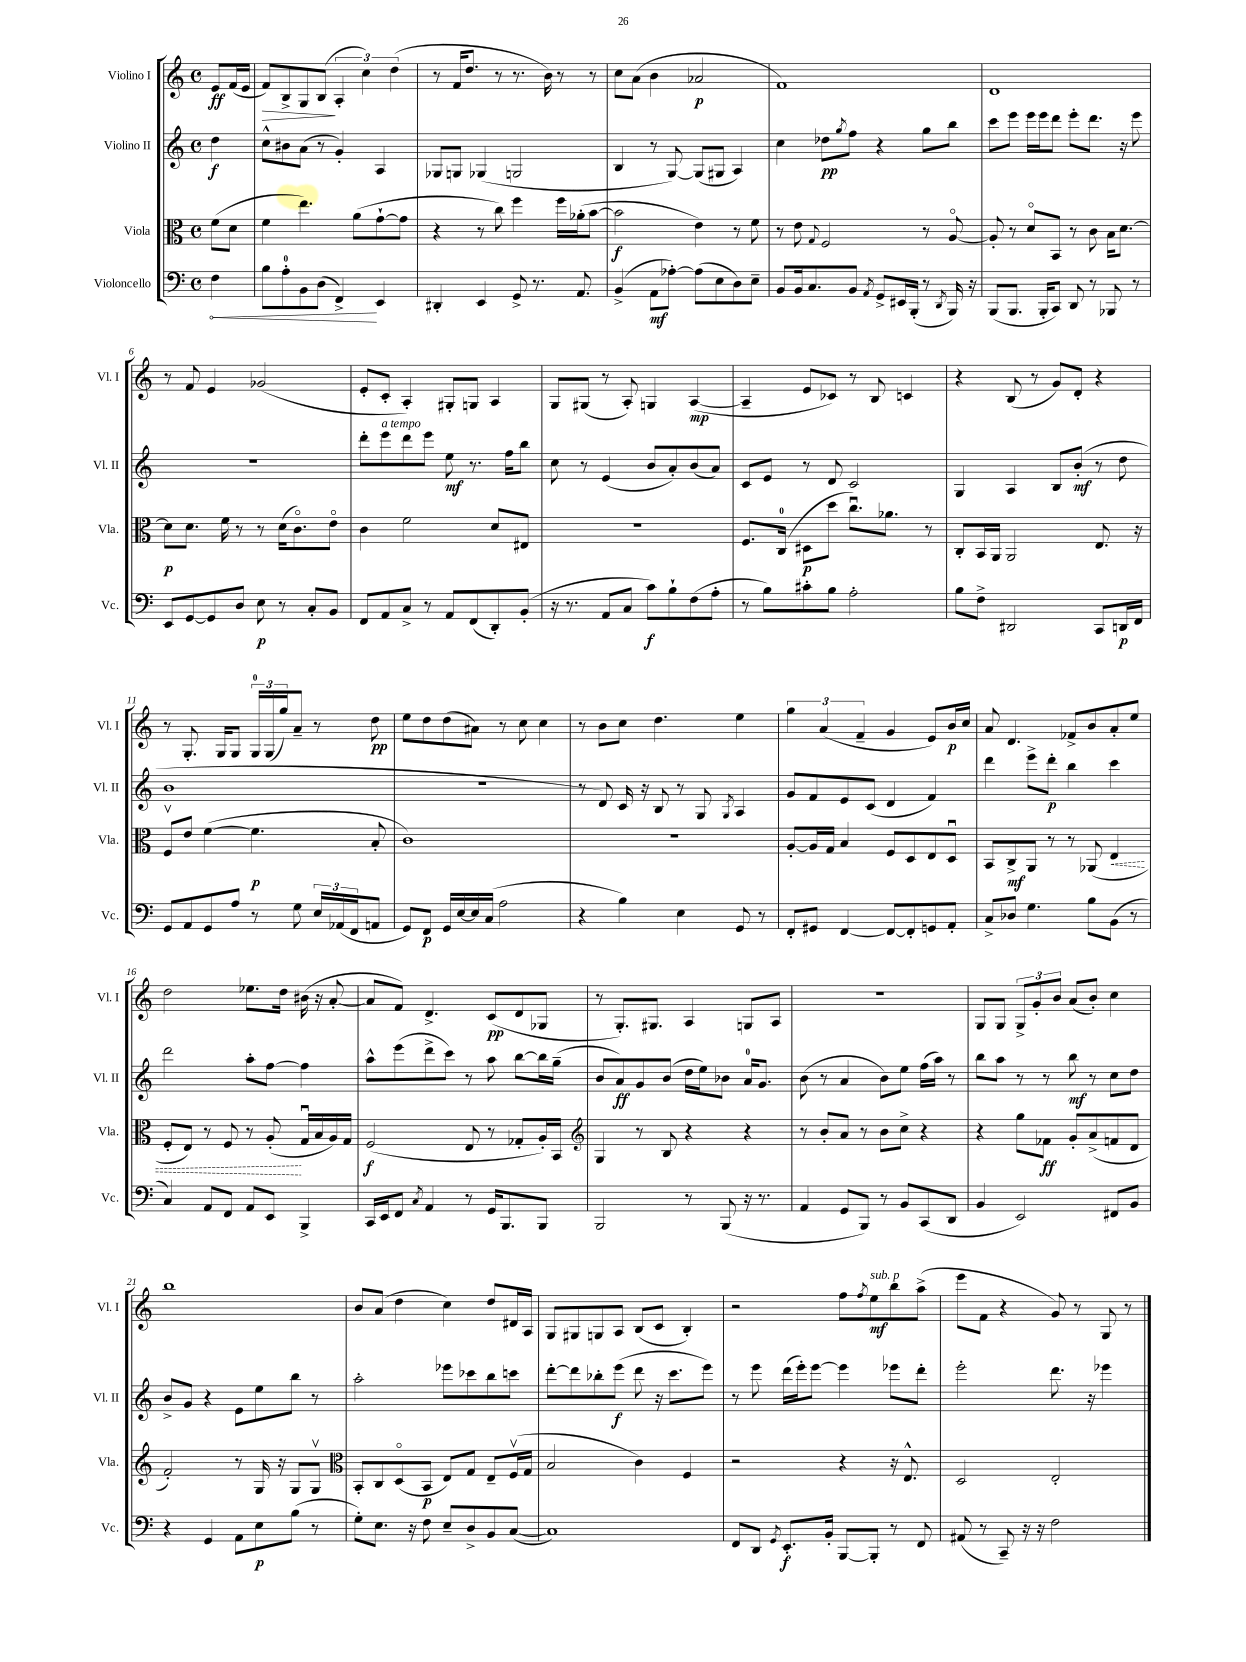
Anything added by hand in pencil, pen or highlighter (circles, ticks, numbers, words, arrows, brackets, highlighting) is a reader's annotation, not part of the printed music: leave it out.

**kern	**kern	**kern	**kern
*staff4	*staff3	*staff2	*staff1
*clefF4	*clefC3	*clefG2	*clefG2
*k[]	*k[]	*k[]	*k[]
*M4/4	*M4/4	*M4/4	*M4/4
*met(c)	*met(c)	*met(c)	*met(c)
4F\	(8f\L	4dd\	8e/L
.	8d\J	.	(16f/L
.	.	.	16e/JJ
=	=	=	=
8B\L	4f\	8cc^^\L	8f/L)
8A'\	.	8b#\	8B^/
8BB\	4.ee\)	(8a\J	8G/
(8D\J	.	8r	(8B/J
4FF^/)	.	4g'/)	6A'/
.	(8a\L	.	.
.	.	.	6cc\)
4EE/	[8g`\	4A/	.
.	.	.	(6dd\
.	8g\]J	.	.
=	=	=	=
4DD#'/	4r	8G-/L	8r
.	.	8G/J	16f/LK
.	.	.	8.dd/J
4EE/	8r	(4G-/	.
.	8cc\)	.	8r
8GG^/	4ff\	2G/	8.r
8.r	.	.	.
.	.	.	16b\)
.	16ff\LL	.	8r
8.AA/	(16a-'\J	.	.
.	[8b\J	.	8r
=	=	=	=
(4BB^/	2b\]	4B/	8cc\L
.	.	.	(8a\J
8AA\L	.	8r	4b\
[8A-'\J)	.	[8G/)	.
(8A-\]L	4e\)	(8G/]L	2a-/
8E\	.	8G#/J	.
8D\)	8r	4A/)	.
8E~\J	8f\	.	.
=	=	=	=
8BB/L	8r	4cc\	1f)
16BB/k	8e\	.	.
8.C/	.	.	.
.	8qqG/	.	.
.	2F/	8dd-\L	.
.	.	8qgg/	.
8BB/J	.	8ff\J	.
8qAA/	.	.	.
8GG^/L	.	4r	.
16EE#/L	.	.	.
(16BBB'/JJ	.	.	.
8r	8r	8gg\L	.
8qDD/	.	.	.
16BBB/)	[8Ao/	8bb\J	.
16r	.	.	.
=	=	=	=
(8BBB/L	8A'/]	8ccc\L	1d
8.BBB/J	8r	8eee\J	.
.	8do/L	16eee\LL	.
16BBB'/LK	.	16eee\J	.
8CC/J)	8BB/J	8ddd\J	.
8DD/	8r	8eee'\L	.
8r	8c\	8.ddd\J	.
8BBB-/	16B\LK	.	.
.	[8.d\J	16r	.
8r	.	8eee\	.
=	=	=	=
8EE/L	8d\]L	1r	8r
[8GG/	8.d\J	.	8f/
8GG/]	.	.	4e/
.	16f\	.	.
8D/J	8r	.	.
8E\	8r	.	(2g-/
8r	(16d\LK	.	.
.	8.co\)	.	.
8C'/L	.	.	.
8BB/J	8eo\J	.	.
=	=	=	=
8FF/L	4c\	8ddd'\L	8e'/L
8AA/	.	8eee\	8c'/J
8C^/J	2f\	8ddd\	4A'/)
8r	.	8eee\J	.
8AA/L	.	8ee\	8G#'/L
(8FF/	.	8.r	8G/J
8DD'/)	8d/L	.	4A/
.	.	16ff\LK	.
(8BB'/J	8E#/J	8bb\J	.
=	=	=	=
16r	1r	8cc\	8G/L
8.r	.	.	.
.	.	8r	(8G#/J
8AA/L	.	(4e/	8r
8C/J	.	.	8A'/)
8c\L)	.	8b/L	4G/
8B`\	.	8a'/)	.
(8F\	.	(8b/	([4A/
8A'\J	.	8a/J)	.
=	=	=	=
8r	8.F/L	8c/L	4A~/]
8B\L)	.	8e/J	.
.	(16C/Jk	.	.
8c#'\	8D#\L	8r	8e/L
8B\J	8dd\J	8d/	8c-/J)
2A'\	8.ccu\L)	2c/	8r
.	.	.	8B/
.	8.a-\J	.	.
.	.	.	4c/
.	8r	.	.
=	=	=	=
8B\L	8C'/L	4G/	4r
8F^\J	16BB/L	.	.
.	16AA/JJ	.	.
2DD#/	2AA/	4A/	(8B/
.	.	.	8r
.	.	8B/L	8g/L)
.	.	(8b'/J	8d'/J
8CC/L	8.E/	8r	4r
16DD/L	.	8dd\	.
16FF/JJ	16r	.	.
=	=	=	=
8GG/L	8Fv/L	1b	8r
8AA/	8e/J	.	8.G'/
8GG/	([4f\	.	.
.	.	.	16G/LK
8A/J	.	.	8G/J
8r	4.f\]	.	24G/LL
.	.	.	(24G/
.	.	.	24gg/J)
8G\	.	.	8a~/J
24E/LL	.	.	8r
(24AA-/	.	.	.
24FF/J	.	.	.
8AA/J	8B'/	.	8dd\
=	=	=	=
8GG/L)	1c)	1r	8ee\L
8FF/J	.	.	8dd\
16GG/LL	.	.	(8dd\
[16E/	.	.	.
16E/]	.	.	8a#\J)
(16C/JJ	.	.	.
2A\	.	.	8r
.	.	.	8cc\
.	.	.	4cc\
=	=	=	=
4r	1r	8r	8r
.	.	8d/)	8b\L
4B\)	.	16c/	8cc\J
.	.	16r	.
.	.	8B/	4.dd\
4E\	.	8r	.
.	.	8G/	.
.	.	8qG/	.
8GG/	.	4A/	4ee\
8r	.	.	.
=	=	=	=
8FF'/L	[8A'/L	8g/L	6gg\
8GG#/J	16A/]L	8f/	.
.	.	.	(6a/
.	16G/JJ	.	.
[4FF/	4B/	8e/	.
.	.	.	6f~/
.	.	(8c/J	.
8FF/_L	8F/L	4d/	4g/
8FF'/]	8D/	.	.
8GG/	8E/	4f/)	8e/L)
8AA'/J	8Du/J	.	16b/L
.	.	.	16cc/JJ
=	=	=	=
8C^/L	8BB/L	4ddd\	8a/
8D-/J	8C^/	.	4.d/
4.G\	8AA/J	8eee^\L	.
.	8r	8ddd'\J	.
.	8r	4bb\	8f-^/L
8B\L	(8AA-/	.	8b/
(8BB\J	4E/	4ccc\	8a'/
8r	.	.	8ee/J
=	=	=	=
4C/)	8F'/L	2ddd\	2dd\
.	8E/J)	.	.
8AA/L	8r	.	.
8FF/J	8F/	.	.
8AA/L	8r	8aa'\L	8.ee-\L
8EE/J	(8A'/	[8ff\J	.
.	.	.	16dd\Jk
4BBB^/	16Gu/LL	4ff\]	(16b#\
.	16B/	.	16r
.	16A/)	.	[8a'/
.	16G/JJ	.	.
=	=	=	=
16CC/LL	(2F/	8aa^^\L	8a/]L
16EE/J	.	.	.
8FF/J	.	(8eee\	8f/J)
8qC/	.	.	.
4AA/	.	8ddd^\	4.d^/
.	.	8ccc\J)	.
8r	8E/	8r	.
16GG/LK	8r	8aa\	(8c/L
8.BBB/	.	.	.
.	8G-'/L	[8bb\L	8d/
8BBB/J	16A'/L)	16bb\]L	8G-/J
.	16BB/JJ	(16gg~\JJ	.
=	=	=	=
*	*clefG2	*	*
2BBB/	4G/	8b/L	8r
.	.	8a/)	8.G'/L)
.	8r	8g/	.
.	.	.	8.G#/J
.	8B/	(8b/J	.
8r	4r	16dd\LL	4A/
.	.	16ee\J)	.
(8BBB/	.	8b-\J	.
16r	4r	16a/LK	8G/L
8.r	.	8.g/J	.
.	.	.	8A/J
=	=	=	=
4AA/	8r	(8b\	1r
.	8b'/L	8r	.
8GG/L	8a/J	4a/	.
8BBB/J)	8r	.	.
8r	8b\L	8b\L)	.
8BB/L	8cc^\J	8ee\J	.
(8CC/	4r	(16ff\LL	.
.	.	16aa\JJ)	.
8DD/J	.	8r	.
=	=	=	=
4BB/	4r	8bb\L	8G/L
.	.	8aa\J	8G/J
2EE/)	8gg\L	8r	12G^/L
.	.	.	12g'/
.	8f-\J	8r	.
.	.	.	12b/J
.	8g'/L	8bb\	(8a/L
.	(8a^/	8r	8b'/J)
8FF#/L	8f/	8cc\L	4cc\
8BB/J	8d/J	8dd\J	.
=	=	=	=
4r	2f'/)	8b^/L	1bb
.	.	8g/J	.
4GG/	.	4r	.
8AA\L	8r	8e\L	.
8E\	16G/	8ee\	.
.	16r	.	.
(8B\J	8G/L	8bb\J	.
8r	8Gv/J	8r	.
=	=	=	=
*	*clefC3	*	*
8G'\L)	8BB'/L	2aa'\	8b/L
8.E\J	8C/	.	(8a/J
.	(8Do/	.	4dd\
16r	.	.	.
8F\	8BB/J	.	.
8E~/L	8E/L)	8eee-\L	4cc\)
8D^/	8G/J	8ccc-\	.
8BB/	8E~/L	8bb\	8dd/L
([8C/J	(16Fv/L	8ccc\J	16d#/L
.	16G/JJ	.	16A/JJ
=	=	=	=
1C])	2B/	[8ddd'\L	8G/L
.	.	8ddd\]	8G#/
.	.	8bb-'\	8G/
.	.	(8eee\J	8A/J
.	4c\)	8ddd\	(8B/L
.	.	16r	8c/J
.	.	8.ccc\L	.
.	4F/	.	4B'/)
.	.	8eee\J)	.
=	=	=	=
8FF/L	2r	8r	2r
8DD/J	.	8eee\	.
8qGG/	.	.	.
8.EE'/L	.	(16ddd\LL	.
.	.	16eee'\J)	.
.	.	[8eee\J	.
16BB'/Jk	.	.	.
[8BBB/L	4r	4eee\]	8ff\L
.	.	.	8qff/
8BBB'/]J	.	.	8ee\
8r	16r	8eee-\L	8bb\
.	8.E^^/	.	.
8FF/	.	8ddd'\J	(8aa^\J
=	=	=	=
(8AA#/	2D/	2eee'\	8eee\L
8r	.	.	8f\J
8CC~/)	.	.	4r
16r	.	.	.
16r	.	.	.
2F\	2E'/	8.ddd\	8g/)
.	.	.	8r
.	.	16r	.
.	.	4eee-\	8G/
.	.	.	8r
==	==	==	==
*-	*-	*-	*-
